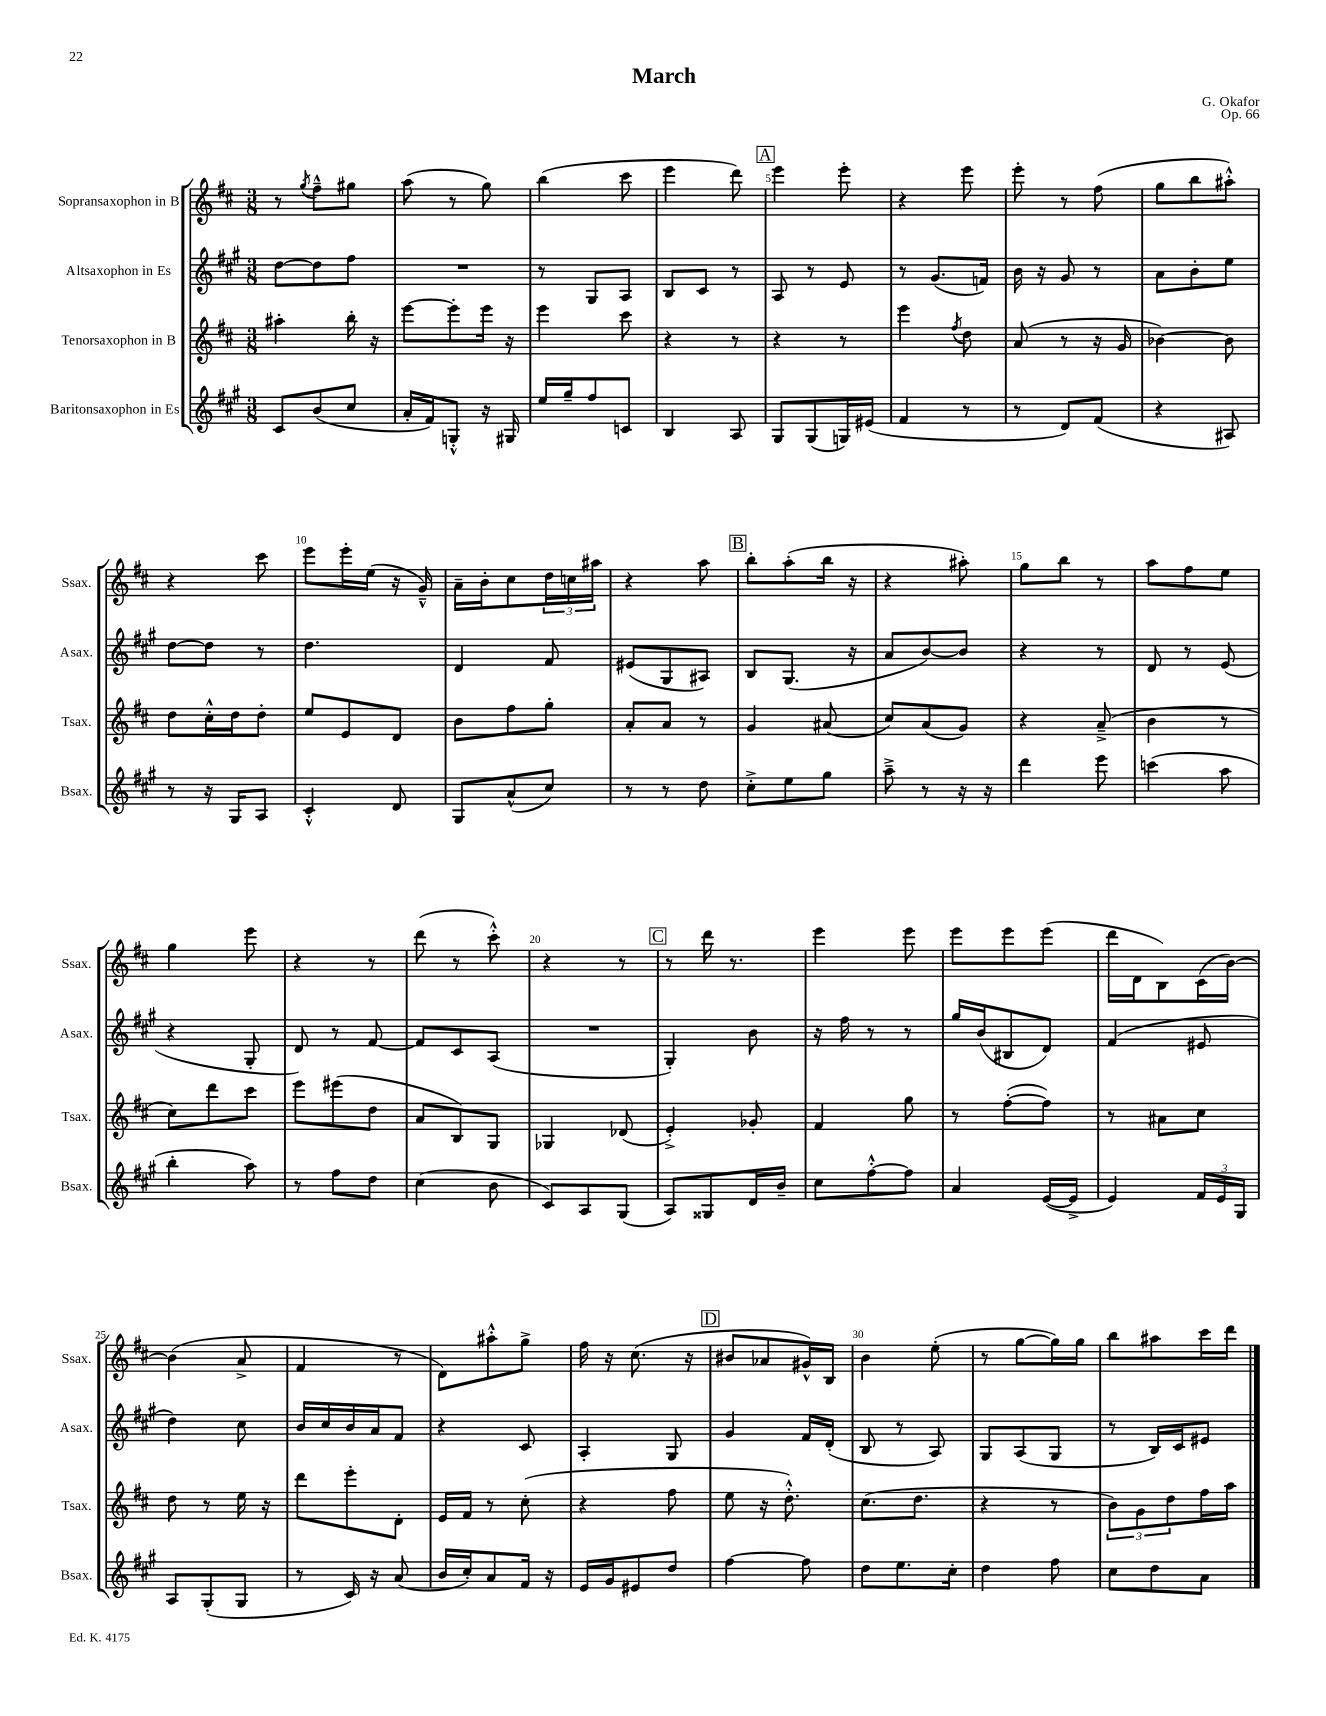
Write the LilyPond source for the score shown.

\header { title = "March" composer = "G. Okafor" opus = "Op. 66" }
<<
\new StaffGroup <<
\new Staff = "s0" \with { instrumentName = "Sopransaxophon in B" shortInstrumentName = "Ssax." } {
    \clef treble \key d \major \numericTimeSignature \time 3/8
    r8 \acciaccatura { g''8 } fis''8---^ gis''8 |
    a''8( r8 g''8) |
    b''4( cis'''8 |
    e'''4 d'''8) |
    \mark \markup { \box "A" } e'''4 e'''8-. |
    r4 e'''8 |
    e'''8-. r8 fis''8( |
    g''8 b''8 ais''8-.-^) |
    r4 cis'''8 |
    e'''8 e'''16-. e''16( r16 g'16---^) |
    a'16-- b'16-. cis''8 \tuplet 3/2 { d''16 c''16 ais''16 } |
    r4 a''8 |
    \mark \markup { \box "B" } b''8-. a''8-.( b''16 r16 |
    r4 ais''8-.) |
    g''8 b''8 r8 |
    a''8 fis''8 e''8 |
    g''4 e'''8 |
    r4 r8 |
    d'''8( r8 cis'''8-.-^) |
    r4 r8 |
    \mark \markup { \box "C" } r8 d'''16 r8. |
    e'''4 e'''8 |
    e'''8 e'''8 e'''8( |
    d'''16 d'16 b8) cis'16( b'16~) |
    b'4( a'8-> |
    fis'4 r8 |
    d'8) ais''8-.-^ g''8-> |
    fis''16 r16 cis''8.( r16 |
    \mark \markup { \box "D" } bis'8 aes'8 gis'16-^) b16 |
    b'4 e''8-.( |
    r8 g''8~ g''16) g''16 |
    b''8 ais''8 cis'''16 d'''16 \bar "|." |
}
\new Staff = "s1" \with { instrumentName = "Altsaxophon in Es" shortInstrumentName = "Asax." } {
    \clef treble \key a \major \numericTimeSignature \time 3/8
    d''8~ d''8 fis''8 |
    R4. |
    r8 gis8 a8 |
    b8 cis'8 r8 |
    \mark \markup { \box "A" } a8 r8 e'8 |
    r8 gis'8.( f'16) |
    b'16 r16 gis'8 r8 |
    a'8 b'8-. e''8 |
    d''8~ d''8 r8 |
    d''4. |
    d'4 fis'8 |
    eis'8( gis8 ais8) |
    \mark \markup { \box "B" } b8 gis8.( r16 |
    a'8 b'8~) b'8 |
    r4 r8 |
    d'8 r8 e'8( |
    r4 gis8-. |
    d'8) r8 fis'8~ |
    fis'8 cis'8 a8( |
    R4. |
    \mark \markup { \box "C" } gis4-.) b'8 |
    r16 fis''16 r8 r8 |
    gis''16 b'16( bis8 d'8) |
    fis'4( eis'8 |
    d''4) cis''8 |
    b'16 cis''16 b'16 a'16 fis'8 |
    r4 cis'8 |
    a4-. gis8 |
    \mark \markup { \box "D" } gis'4 fis'16 d'16-.( |
    b8 r8 a8) |
    gis8 a8( gis8 |
    r8 b16) cis'16 eis'8 \bar "|." |
}
\new Staff = "s2" \with { instrumentName = "Tenorsaxophon in B" shortInstrumentName = "Tsax." } {
    \clef treble \key d \major \numericTimeSignature \time 3/8
    ais''4-. b''16-. r16 |
    e'''8~ e'''8-. e'''16 r16 |
    e'''4 cis'''8 |
    r4 r8 |
    \mark \markup { \box "A" } r4 r8 |
    e'''4 \acciaccatura { fis''8 } d''8 |
    a'8( r8 r16 g'16 |
    bes'4~) bes'8 |
    d''8 cis''16-.-^ d''16 d''8-. |
    e''8 e'8 d'8 |
    b'8 fis''8 g''8-. |
    a'8-. a'8 r8 |
    \mark \markup { \box "B" } g'4 ais'8( |
    cis''8) a'8( g'8) |
    r4 a'8--->( |
    b'4 r8 |
    cis''8) d'''8 cis'''8 |
    e'''8 eis'''8( d''8 |
    a'8 b8) g8 |
    ges4 des'8( |
    \mark \markup { \box "C" } e'4-.->) ges'8-. |
    fis'4 g''8 |
    r8 fis''8~-.( fis''8) |
    r8 ais'8 cis''8 |
    d''8 r8 e''16 r16 |
    d'''8 e'''8-. d'8-. |
    e'16 fis'16 r8 cis''8-.( |
    r4 fis''8 |
    \mark \markup { \box "D" } e''8 r16 d''8.-.-^) |
    cis''8.( d''8. |
    r4 r8 |
    \tuplet 3/2 { b'8) g'8 d''8 } fis''16 a''16 \bar "|." |
}
\new Staff = "s3" \with { instrumentName = "Baritonsaxophon in Es" shortInstrumentName = "Bsax." } {
    \clef treble \key a \major \numericTimeSignature \time 3/8
    cis'8 b'8( cis''8 |
    a'16-. fis'16) g8-.-^ r16 gis16 |
    e''16 gis''16-- fis''8 c'8 |
    b4 a8 |
    \mark \markup { \box "A" } gis8 gis8( g16) eis'16( |
    fis'4 r8 |
    r8 d'8) fis'8( |
    r4 ais8) |
    r8 r16 gis16 a8 |
    cis'4-.-^ d'8 |
    gis8 a'8-^( cis''8) |
    r8 r8 d''8 |
    \mark \markup { \box "B" } cis''8-.-> e''8 gis''8 |
    a''8---> r8 r16 r16 |
    d'''4 e'''8 |
    c'''4( a''8 |
    b''4-. a''8) |
    r8 fis''8 d''8 |
    cis''4( b'8 |
    cis'8) a8 gis8( |
    \mark \markup { \box "C" } a8) gisis8 d'16 b'16-- |
    cis''8 fis''8~-.-^ fis''8 |
    a'4 e'16~( e'16-> |
    e'4) \tuplet 3/2 { fis'16 e'16 gis16 } |
    a8 gis8-.( gis8 |
    r8 cis'16) r16 a'8( |
    b'16 cis''16-.) a'8 fis'16 r16 |
    e'16 gis'16 eis'8 d''8 |
    \mark \markup { \box "D" } fis''4~ fis''8 |
    d''8 e''8. cis''16-. |
    d''4 fis''8 |
    cis''8 d''8 a'8 \bar "|." |
}
>>
>>
\layout { \context { \Score \override BarNumber.break-visibility = ##(#f #t #t) barNumberVisibility = #(every-nth-bar-number-visible 5) } }
